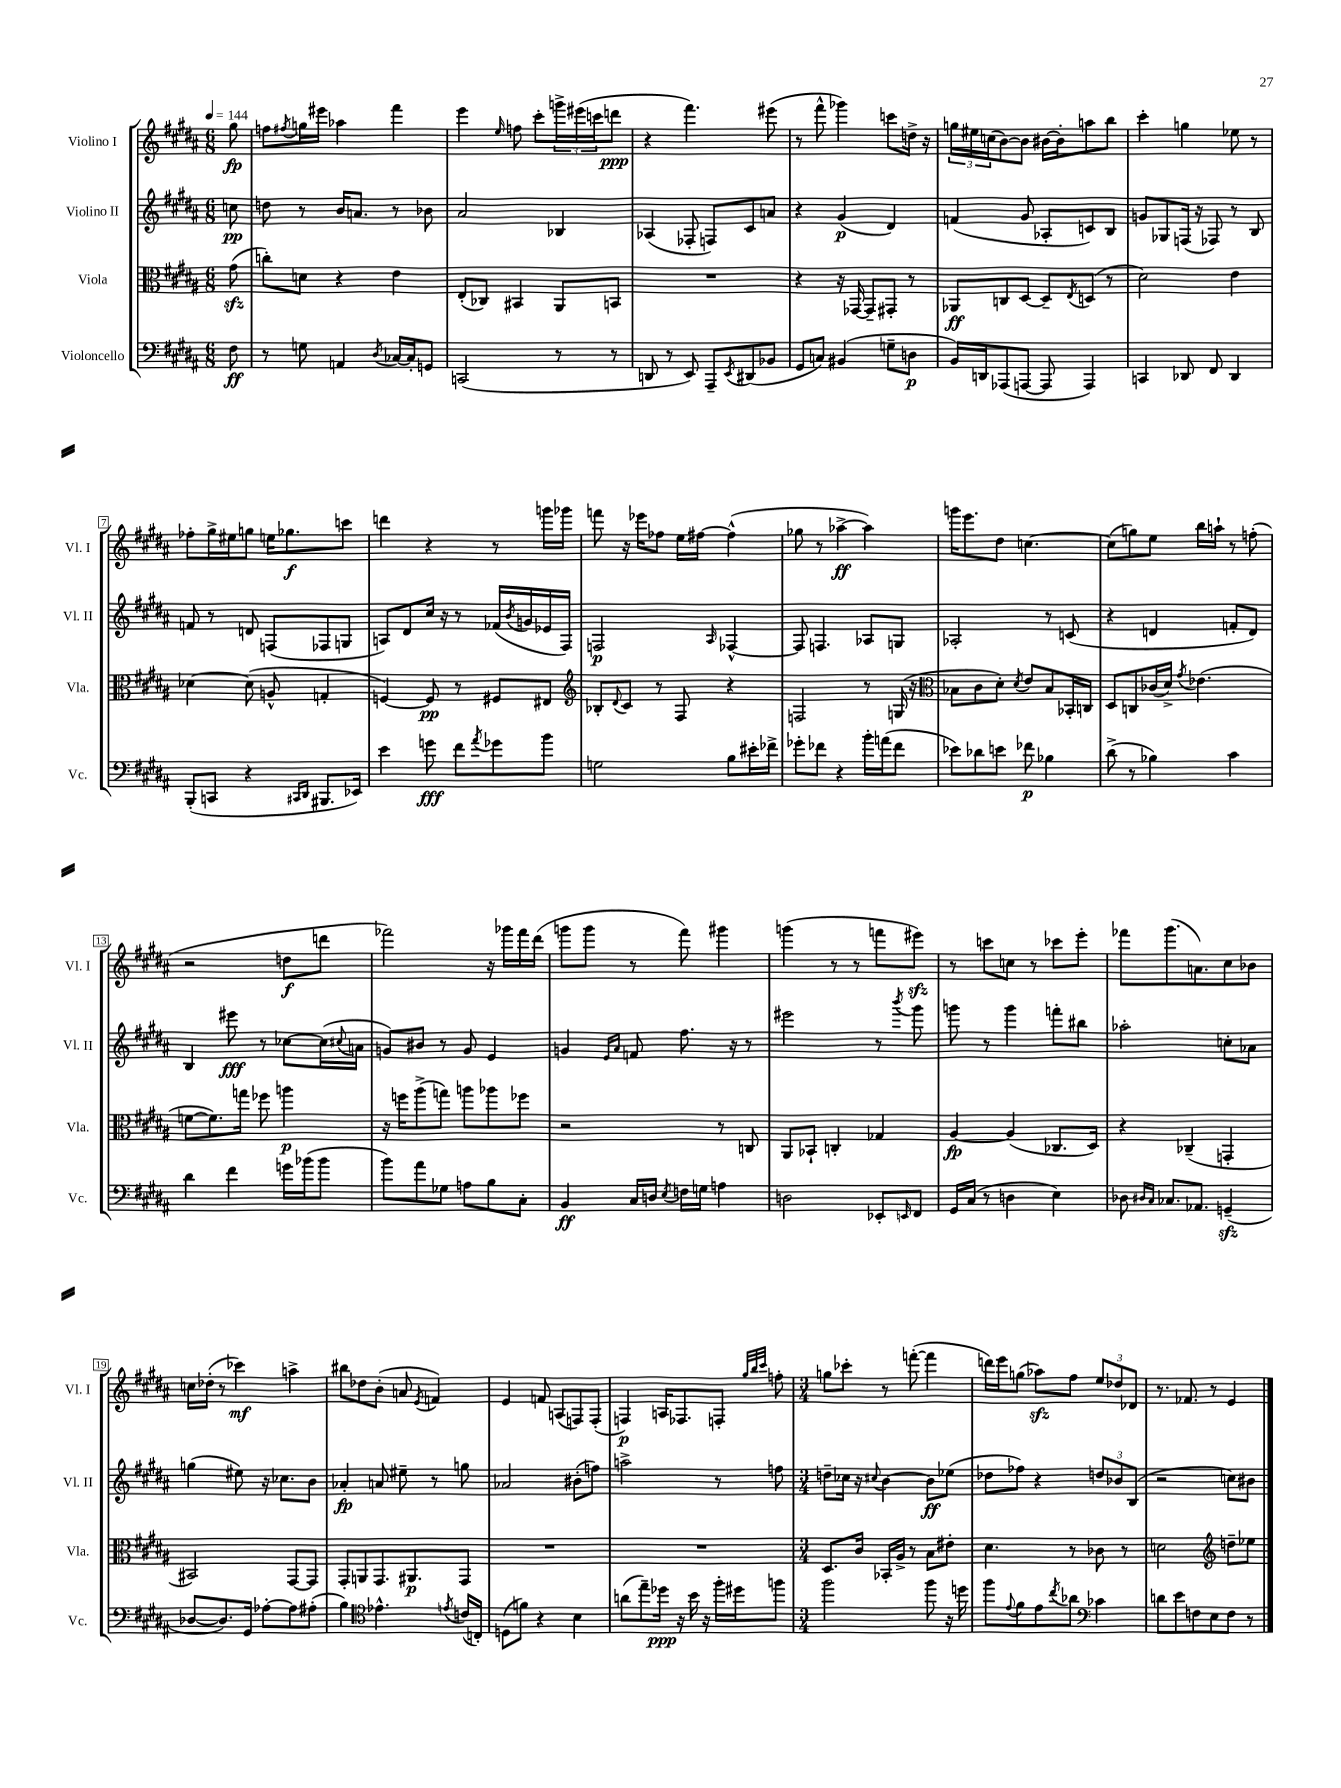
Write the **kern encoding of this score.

**kern	**kern	**kern	**kern
*staff4	*staff3	*staff2	*staff1
*clefF4	*clefC3	*clefG2	*clefG2
*k[f#c#g#d#a#]	*k[f#c#g#d#a#]	*k[f#c#g#d#a#]	*k[f#c#g#d#a#]
*M6/8	*M6/8	*M6/8	*M6/8
*MM144	*MM144	*MM144	*MM144
8F#	(8g#	8cc	8gg#
=	=	=	=
8r	8cc')	8dd	8ff
.	.	.	8qff#
8G	8d	8r	16gg
.	.	.	16eee#
4AA	4r	16b	4aa-
.	.	8.a	.
8qD#	.	.	.
[16C-	4e	8r	4fff#
16C-']	.	.	.
8GG	.	8b-	.
=	=	=	=
(2CC	(8E'	2a#	4eee
.	8C-)	.	.
.	.	.	16qqee
.	4BB#	.	8ff
.	.	.	8ccc#'
8r	8AA#	4B-	24ggg^
.	.	.	(24eee#
.	.	.	24ccc
8r	8BB	.	8ddd
=	=	=	=
8DD	2.r	(4A-	4r
8r	.	.	.
8EE)	.	8F-'	4.fff#)
8AAA#~	.	8F)	.
8qEE	.	.	.
(8DD#	.	8c#	.
8BB-	.	8a	(8eee#
=	=	=	=
8GG#	4r	4r	8r
8C)	.	.	8fff#^^
(4BB#	16r	(4g#	4ggg-)
.	[16GG-	.	.
.	8GG-~]	.	.
8G~	8GG#'	4d#)	8ccc
8D	8r	.	16dd^
.	.	.	16r
=	=	=	=
16BB)	8AA-	(4f	24gg
.	.	.	24ee#
16DD	.	.	.
.	.	.	(24cc
(8AAA-	8C	.	[8b)
[8AAA	[8D#	8g#	8b]
8AAA]	8D#~]	8A-'	[16b#
.	.	.	16b#']
.	8qE	.	.
4AAA)	(8D	8c)	8aa
.	8r	8B	8bb
=	=	=	=
4CC	2d#)	8g	4ccc#'
.	.	8G-	.
8DD-	.	(16F	4gg
.	.	16r	.
8FF#	.	8F-)	.
4DD-	4e	8r	8ee-
.	.	8B	8r
=	=	=	=
(8BBB'	[4d-	8f	8ff-'
8CC	.	8r	16gg#^
.	.	.	16ee#
4r	(8d-]	8d	8gg
.	8A^^	(8F	16ee
.	.	.	8.gg-
16qqCC#	.	.	.
16qqDD#	.	.	.
8.BBB#	4G'	8F-	.
.	.	8G	8ccc
16EE-)	.	.	.
=	=	=	=
4e	[4F)	8A)	4ddd
.	.	8d#	.
8g	8F]	16cc#	4r
.	.	16r	.
8f#	8r	8r	.
8qa#	.	.	.
8g-	8F#	(16f-	8r
.	.	8qb	.
.	.	16g	.
8b	8E#	16e-	16ggg
.	.	16F#)	16ggg-
=	=	=	=
*	*clefG2	*	*
2G	8B-'	2F	8fff
.	8qqd#	.	.
.	8c#	.	16r
.	.	.	16eee-
.	8r	.	8ff-
.	8F#	.	16ee
.	.	.	[16ff#
.	.	16qqA#	.
8B	4r	[4F-^^	(4ff#^^]
16e#'	.	.	.
16f-^	.	.	.
=	=	=	=
8g-'	2F	8F-]	8gg-
8f-	.	4.F	8r
4r	.	.	[4aa-^
16b'	8r	8A-	4aa-])
(16a	.	.	.
8f-	(16G	8G	.
.	16r	.	.
=	=	=	=
*	*clefC3	*	*
8e-)	8B-	2A-'	16ggg
.	.	.	8.eee
8d-	8c#	.	.
8e	8d#')	.	8dd#
.	8qd#	.	.
8f-	8e	.	[4.cc
4B-	8B-	8r	.
.	16BB-'	(8c	.
.	16C	.	.
=	=	=	=
(8d#^	8D#	4r	(8cc]
8r	8C	.	8gg)
4B-)	(16c-	4d	8ee
.	16d#^)	.	.
.	8qg#	.	.
.	(4.e-	.	16bb
.	.	.	16aa`
4c#	.	8f'	8r
.	.	8d)	(8ff'
=	=	=	=
4d#	[8f	4B	2r
.	8.f])	.	.
4f#	.	8eee#	.
.	16gg	.	.
.	8ff-	8r	.
16g	4aa	[8cc-	8dd
(16b-	.	.	.
8b-	.	(16cc-]	8ddd
.	.	8qqcc#	.
.	.	16a	.
=	=	=	=
8b)	16r	8g)	2fff-)
.	16ff	.	.
8a#	(8aa#^	8b#	.
8G-	8gg)	8r	.
8A	8aa	8g	.
8B	8aa-	4e	16r
.	.	.	16ggg-
8C#'	8ff-	.	16fff-
.	.	.	(16ddd#
=	=	=	=
4BB	2r	4g	8ggg
.	.	.	8ggg
.	.	16qqe	.
.	.	16qqa#	.
16C#	.	8f	8r
16D	.	.	.
8qE	.	.	.
16F	.	8.ff#	8fff#)
16G	.	.	.
4A	8r	.	4ggg#
.	.	16r	.
.	8C	8r	.
=	=	=	=
2D	8AA#	2eee#	(4ggg
.	8BB-`	.	.
.	4C'	.	8r
.	.	.	8r
8EE-'	4G-	8r	8fff
16qqEE	.	8qbbb	.
8FF#	.	8ggg#	8eee#)
=	=	=	=
16GG#	[4A#	8ggg	8r
(16C#	.	.	.
8r	.	8r	8ccc
4D	(4A#]	4ggg	8cc
.	.	.	8r
4E)	8.C-	8fff'	8ccc-
.	.	8bb#	8eee'
.	16D#)	.	.
=	=	=	=
8D-	4r	2aa-'	8fff-
16qqD#	.	.	.
16qqC#	.	.	.
8.C-	.	.	(8.ggg#
.	(4C-~	.	.
8.AA-	.	.	8.a)
(4GG~	4GG'	8cc'	8cc#
.	.	8a-	8b-
=	=	=	=
[8D-	2BB#)	(4gg	16cc
.	.	.	(16dd-'
8.D-])	.	.	8r
.	.	8ee#)	4ccc-)
16GG#	.	.	.
[8A-'	.	16r	.
.	.	8.cc-	.
8A-]	[8GG#	.	4aa^
(8A#'	8GG#]	8b	.
=	=	=	=
4B)	8GG#'	4a-'	8bb#
.	8AA	.	8dd-
*clefC4	*	*	*
4.e-^^	8.GG#	8a	(8b'
.	.	8ee#~	8a
.	8.AA#	.	.
.	.	.	8qe
.	.	8r	4f)
8qe	.	.	.
(16c	8GG#	8gg	.
16C')	.	.	.
=	=	=	=
(8D	2.r	2a-	4e
8f)	.	.	.
4r	.	.	8f
.	.	.	(8A
4B	.	(8b#'	8F)
.	.	8ff)	(8F'
=	=	=	=
(8a	2.r	2aa^	4F)
8ee~)	.	.	.
16dd-	.	.	16A
16r	.	.	8.F-
16b	.	.	.
16r	.	.	.
16ff#'	.	8r	8F'
16dd#	.	.	.
.	.	.	32qqgg#
.	.	.	32qqbb
.	.	.	32qqccc#
8ff	.	8ff	8ff'
=	=	=	=
*M3/4	*M3/4	*M3/4	*M3/4
2ff#	8.D#	8dd~	8gg
.	.	16cc-	8ccc-'
.	16c#	16r	.
.	.	8qqcc#	.
.	16BB-'	[4b	8r
.	16A#^	.	.
.	8r	.	([8fff'
8ff#	8B	8b]	4fff]
16r	8e#'	(8ee-	.
16dd	.	.	.
=	=	=	=
8ff#	4.d#	8dd-	16ddd)
.	.	.	16eee
8qqe	.	.	.
8f#	.	8ff-)	(8gg
8e	.	4r	8aa-)
8qcc#	.	.	.
8a-	8r	.	8ff#
*clefF4	*	*	*
4c-	8c-	12dd	12ee
.	.	12b-	12dd-
.	8r	.	.
.	.	(12B	12d-
=	=	=	=
8d	2d	2r	8.r
8e	.	.	.
.	.	.	8.f-
8F	.	.	.
8E	.	.	8r
*	*clefG2	*	*
8F	8dd~	8cc)	4e
8r	8ee-	8b#	.
==	==	==	==
*-	*-	*-	*-
